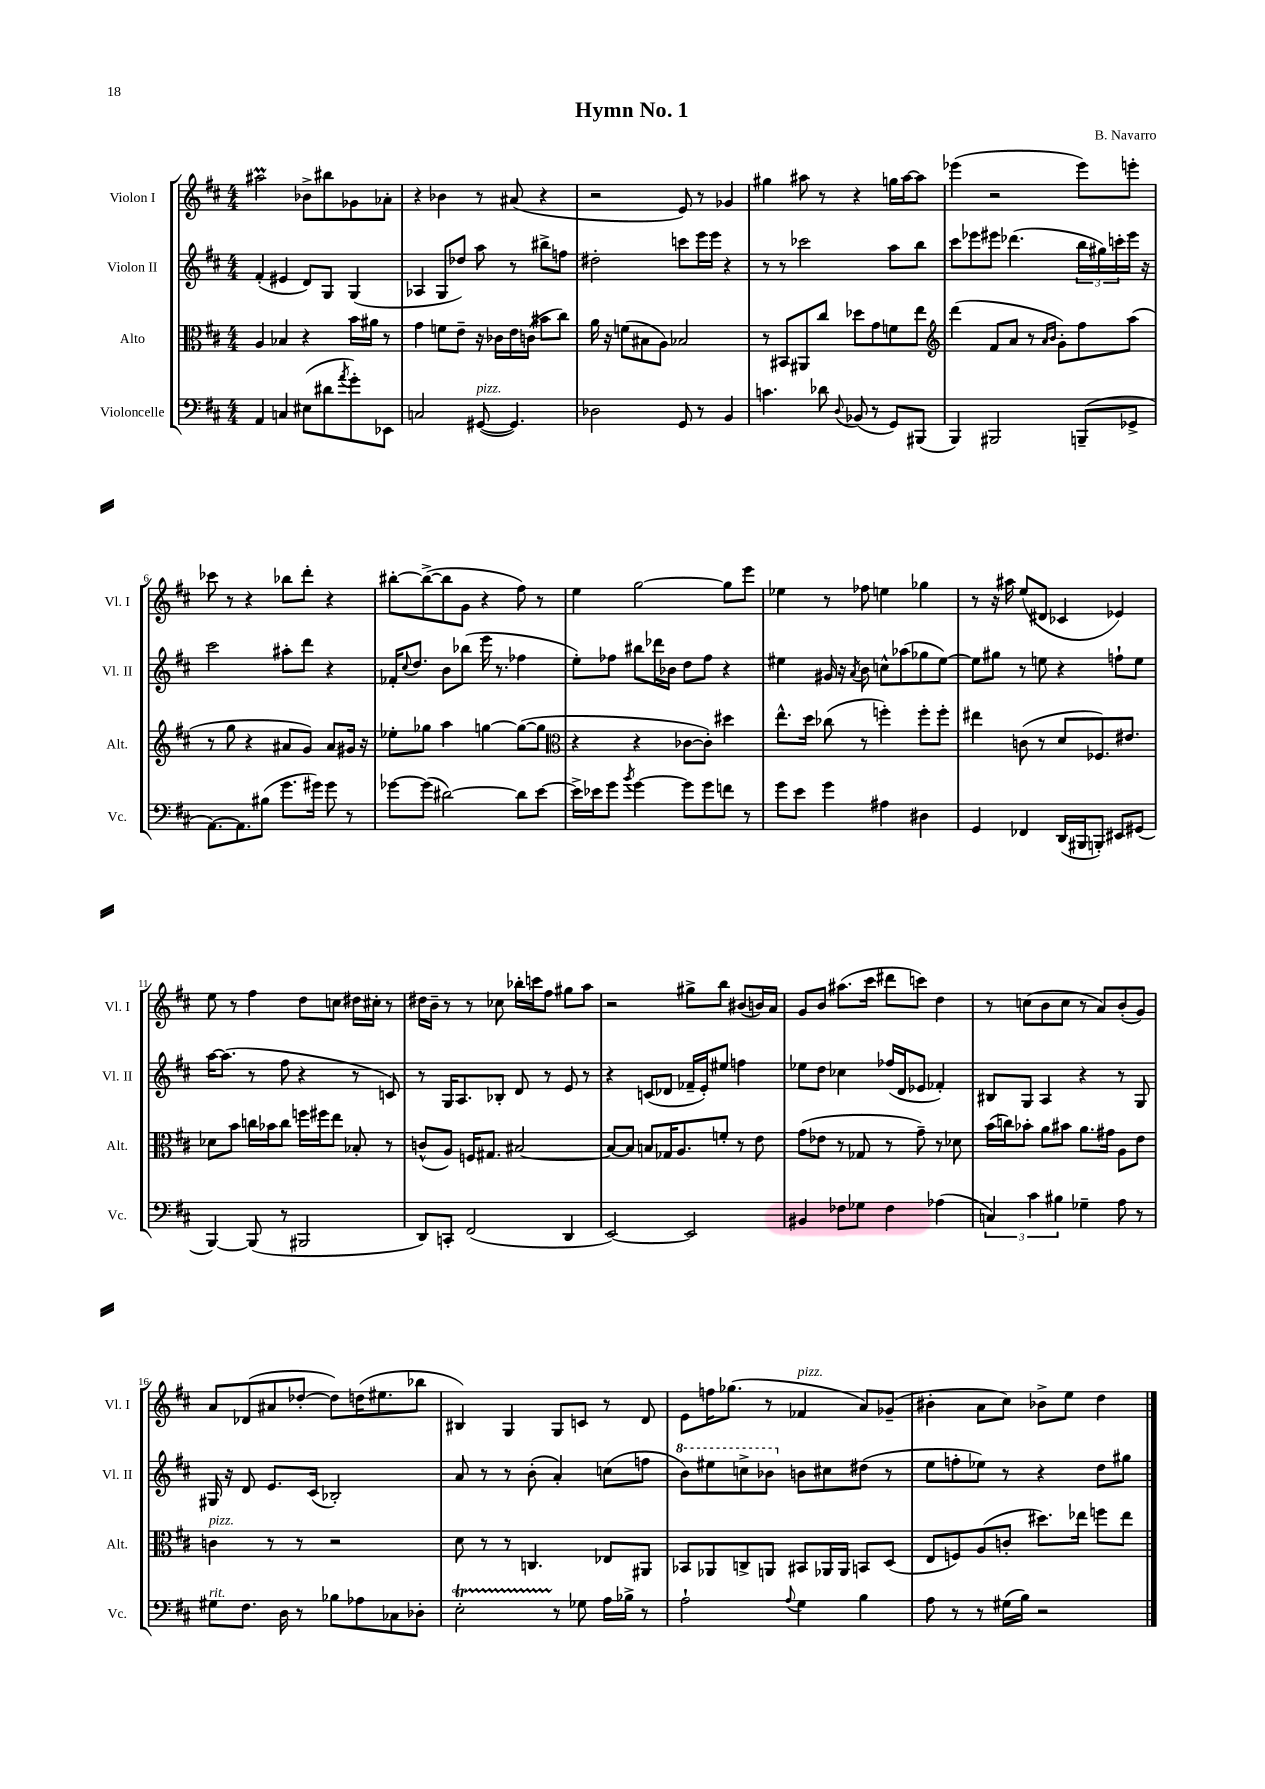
\header { title = "Hymn No. 1" composer = "B. Navarro" }
<<
\new StaffGroup <<
\new Staff = "s0" \with { instrumentName = "Violon I" shortInstrumentName = "Vl. I" } {
    \clef treble \key d \major \numericTimeSignature \time 4/4
    ais''2\prall bes'8-> bis''8 ges'8 aes'8-. |
    r4 bes'4 r8 ais'8( r4 |
    r2 e'8) r8 ges'4 |
    gis''4 ais''8 r8 r4 g''16 ais''16~ ais''8 |
    ees'''4( r2 ees'''8) e'''8-. |
    ces'''8 r8 r4 bes''8 d'''8-. r4 |
    bis''8~-. bis''8~->( bis''8 g'8 r4 fis''8) r8 |
    e''4 g''2~ g''8 e'''8 |
    ees''4 r8 fes''8 e''4 ges''4 |
    r8 r16 ais''16 e''8( dis'8 ces'4 ees'4) |
    e''8 r8 fis''4 d''8 c''8 dis''16 cis''16-. r8 |
    dis''16 b'16-- r8 r8 ces''8 bes''16-. c'''16 fis''8 gis''8 a''8 |
    r2 gis''8-> b''8 bis'8( b'16) a'16 |
    g'8 b'8 ais''8.( cis'''16 dis'''8 c'''8) d''4 |
    r8 c''8( b'8 c''8 r8 a'8) b'8-.( g'8) |
    a'8 des'8( ais'8 des''8~-. des''8) d''16( eis''8. bes''8 |
    bis4) g4 g8 c'8 r8 d'8 |
    e'8 f''16 ges''8.( r8 fes'4^\markup { \italic "pizz." } a'8) ges'8--( |
    bis'4-. a'8 cis''8) bes'8-> e''8 d''4 \bar "|." |
}
\new Staff = "s1" \with { instrumentName = "Violon II" shortInstrumentName = "Vl. II" } {
    \clef treble \key d \major \numericTimeSignature \time 4/4
    fis'4-.( eis'4 d'8) g8 g4( |
    aes4 g8 des''8) a''8 r8 bis''8-> f''8 |
    dis''2-. c'''8 e'''16 e'''16 r4 |
    r8 r8 ces'''2 a''8 b''8 |
    cis'''8 ees'''8 eis'''8 des'''4.( \tuplet 3/2 { b''16 gis''16) c'''16-. } eis'''16 r16 |
    cis'''2 ais''8-. d'''8 r4 |
    fes'16-. \appoggiatura { cis''8 } d''8. b'8 bes''8( e'''16 r8. fes''4 |
    e''8-.) fes''8 bis''8 des'''16 bes'16 d''8 fes''8 r4 |
    eis''4 gis'16 r16 \acciaccatura { a'8 } b'8 c''8-^ aes''8( ges''8 eis''8~) |
    eis''8 gis''8 r8 e''8 r4 f''8-! e''8 |
    a''16~ a''8.( r8 fis''8 r4 r8 c'8) |
    r8 g16 a8. bes8-. d'8 r8 e'8 r8 |
    r4 c'8( des'8 fes'16-- e'16-.) eis''8 f''4 |
    ees''8 d''8 ces''4 fes''16( d'16 ees'8 fes'4-.) |
    bis8 g8 a4 r4 r8 g8 |
    gis16 r16 d'8 e'8. cis'16( bes2-.) |
    a'8 r8 r8 b'8-.( a'4-.) c''8( f''8 |
    \ottava #1 b''8) eis'''8 c'''8-> bes''8 \ottava #0 b'!8 cis''!8 dis''8( r8 |
    e''8 f''8-. ees''8) r8 r4 d''8 gis''8 \bar "|." |
}
\new Staff = "s2" \with { instrumentName = "Alto" shortInstrumentName = "Alt." } {
    \clef alto \key d \major \numericTimeSignature \time 4/4
    a4 bes4 r4 b'16 ais'16 r8 |
    g'4 f'8 e'8-- r16 ces'16 e'16 c'16( bis'8 cis''8) |
    a'16 r16 f'8( bis8 a8) bes2 |
    r8 bis,8 ais,8 cis''8 des''8 g'8 f'8 e''8 |
    \clef treble d'''4( fis'8 a'8 r8 \grace { a'16 b'16 } g'8-.) fis''8 a''8( |
    r8 g''8 r4 ais'8 g'8) ais'8 gis'16 r16 |
    ees''8-. ges''8 a''4 g''4~ g''8~( g''8 |
    \clef alto r4 r4 ces'8~ ces'8-.) dis''4 |
    e''8.-^ d''16 ces''8( r8 f''4-.) f''8-. f''8-. |
    eis''4 c'8( r8 d'8 fes8.) eis'8. |
    des'8 b'8 c''16 bes'16 c''8 f''16 fis''16 e''8 bes8-. r8 |
    c'8-^( a8) f16 gis8. bis2~ |
    bis8~ bis8 b8 ges16 a8. f'8-. r8 e'8 |
    g'8( ees'8 r8 ges8 r8 g'8--) r8 des'8 |
    b'16( c''16) bes'8-. a'8 bis'8 a'8. gis'16 a8 e'8 |
    c'4^\markup { \italic "pizz." } r8 r8 r2 |
    d'8 r8 r8 c4. ees8 ais,8 |
    bes,8 aes,8 c8-> a,8 bis,8 aes,16 aes,16 b,8 d8( |
    e8 f8) a8( c'8-. dis''8.) ees''16 f''8 ees''8 \bar "|." |
}
\new Staff = "s3" \with { instrumentName = "Violoncelle" shortInstrumentName = "Vc." } {
    \clef bass \key d \major \numericTimeSignature \time 4/4
    a,4 c4 eis8( dis'8 \acciaccatura { a'8 } g'8-.) ees,8 |
    c2 gis,8~^\markup { \italic "pizz." }( gis,4.) |
    des2 g,8 r8 b,4 |
    c'4. des'8 \appoggiatura { d8 } bes,8( r8 g,8) bis,,8( |
    b,,4) bis,,2 b,,8--( ges,8-> |
    a,8.~) a,8. bis8( g'8. gis'16) gis'8 r8 |
    ges'8~ ges'8( dis'2~) dis'8 e'8~ |
    e'16-> ees'16 g'8 \acciaccatura { b'8 } g'4~ g'8 g'8 f'8 r8 |
    g'8 e'8 g'4 ais4 dis4 |
    g,4 fes,4 d,16( bis,,16 b,,8-.) eis,8 gis,8( |
    b,,4~) b,,8( r8 bis,,2 |
    d,8) c,8-. fis,2( d,4 |
    e,2~) e,2 |
    bis,4 fes8 ges8 fes4 aes4( |
    \tuplet 3/2 { c4) cis'4 bis4 } ges4-- a8 r8 |
    gis8^\markup { \italic "rit." } fis8. d16 r8 bes8 aes8 ces8 des8-. |
    e2-.\startTrillSpan r8\stopTrillSpan ges8 a16 bes16-> r8 |
    a2-! \appoggiatura { a8 } g4 b4 |
    a8 r8 r8 gis16( b16) r2 \bar "|." |
}
>>
>>
